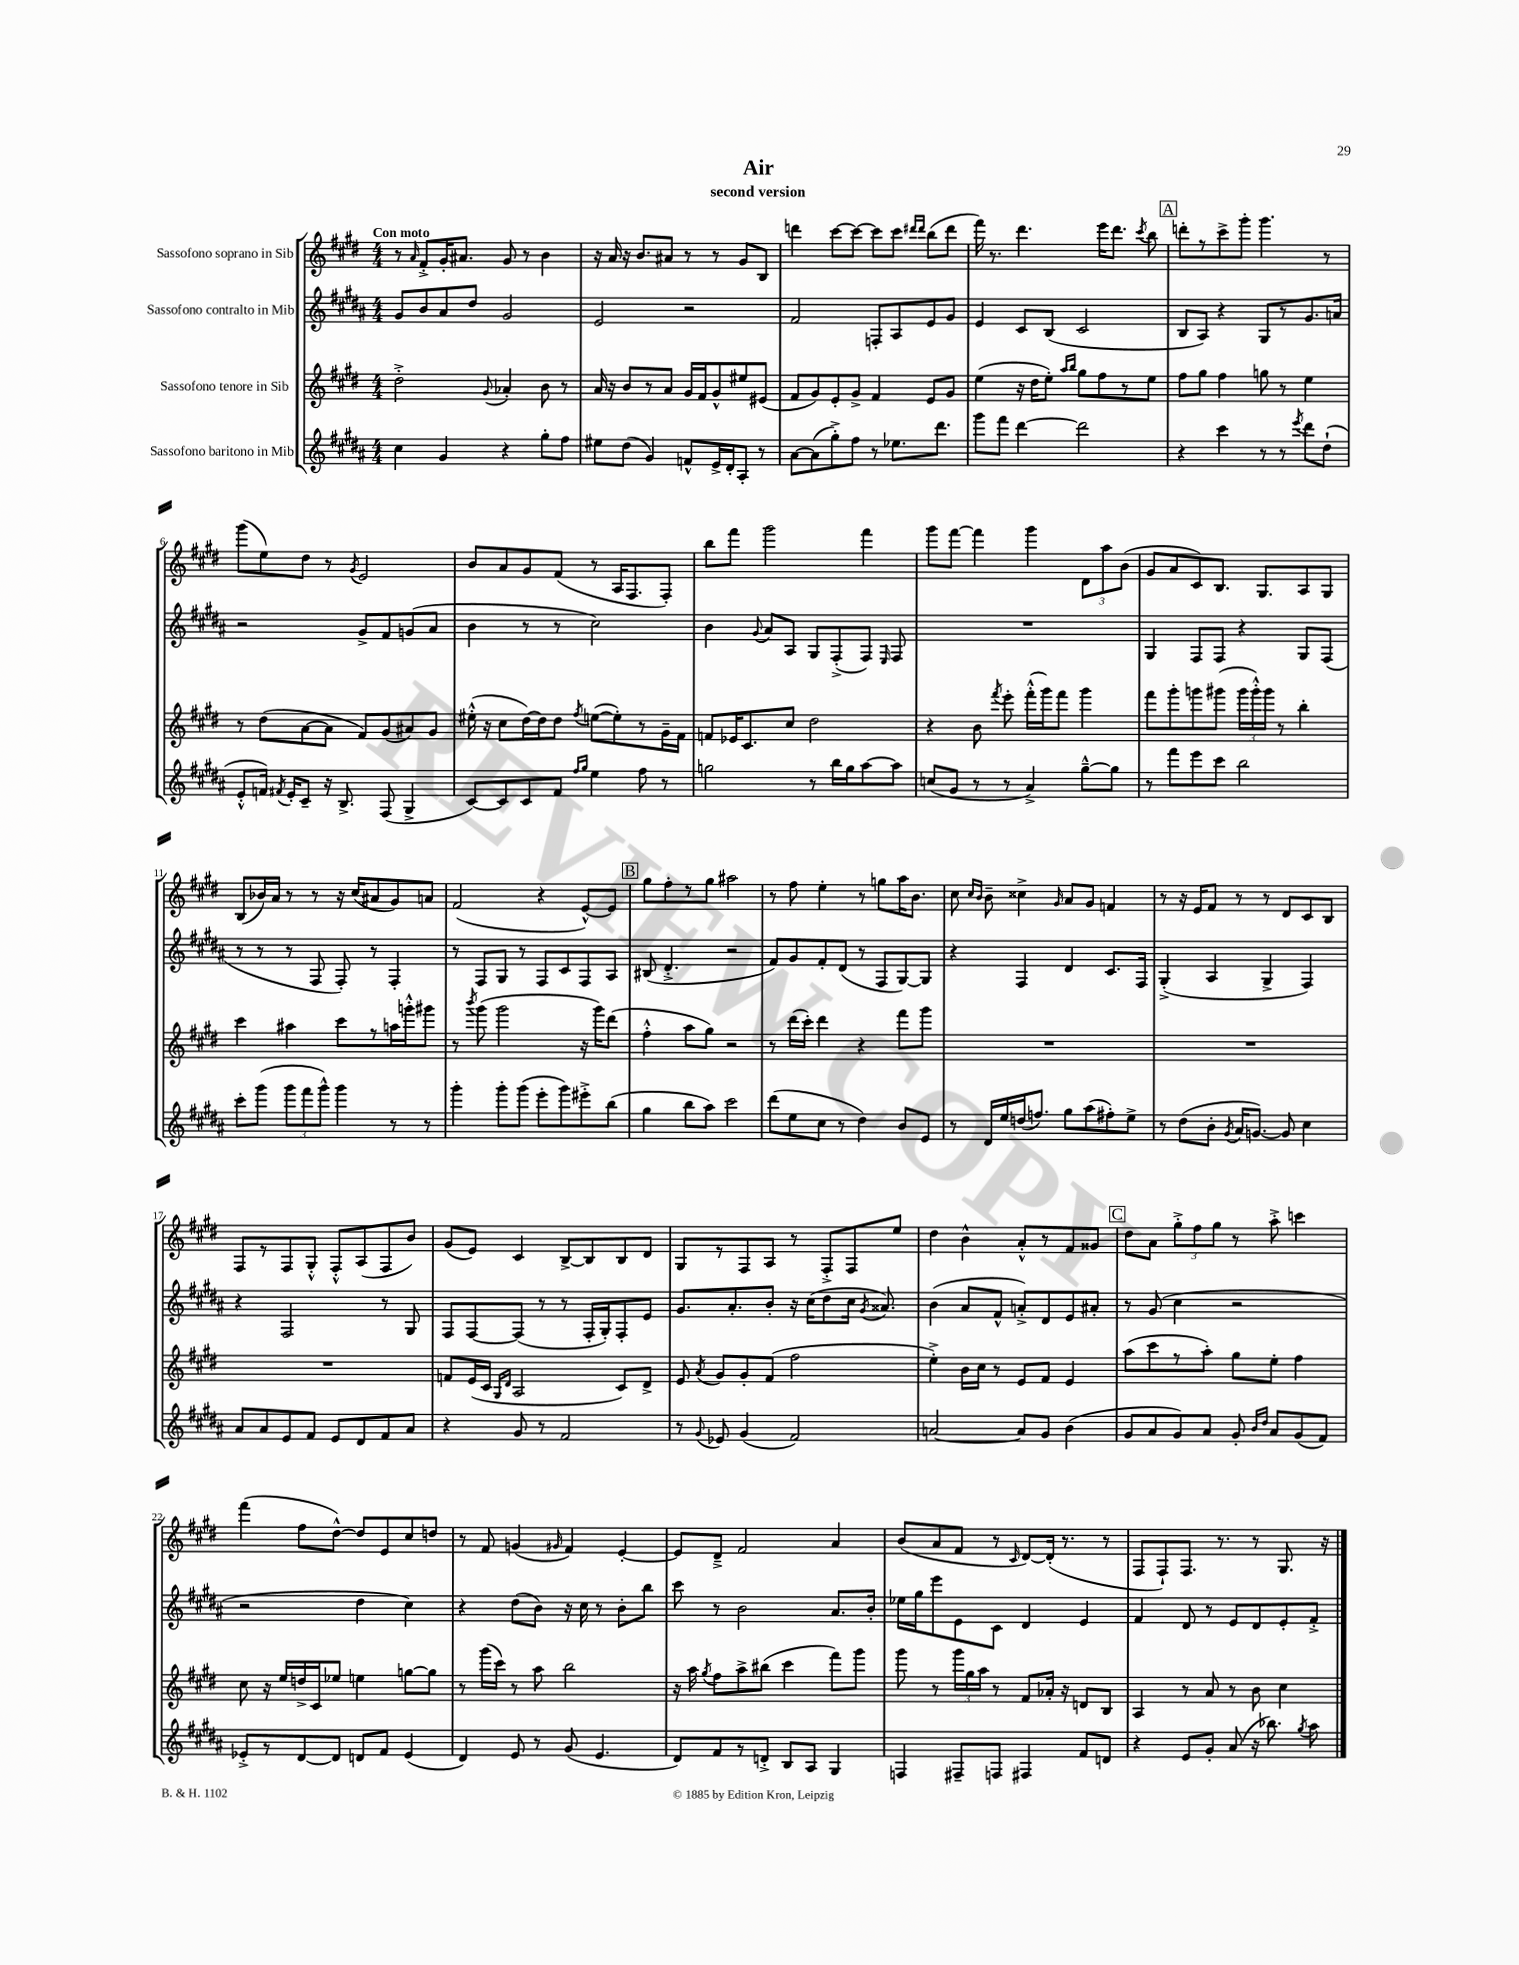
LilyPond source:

\header { title = "Air" subtitle = "second version" }
<<
\new StaffGroup <<
\new Staff = "s0" \with { instrumentName = "Sassofono soprano in Sib" } {
    \clef treble \key e \major \numericTimeSignature \time 4/4 \tempo "Con moto"
    \autoBeamOff r8 \grace { a'16 } fis'8[-.-> gis'16-. ais'8.] gis'8 r8 b'4 |
    r16 a'16 r16 b'8.[ ais'8] r8 r8 gis'8[ b8] |
    d'''4 cis'''8[~ cis'''8]~ cis'''8[ cis'''8] \grace { dis'''16[ dis'''16] } b''8[( dis'''8] |
    fis'''16) r8. dis'''4. e'''16[ dis'''8.] \acciaccatura { cis'''8 } b''8 |
    \mark \markup { \box "A" } d'''8[-. r8 cis'''8-> gis'''8]-. gis'''4. r8 |
    gis'''8[( e''8) dis''8] r8 \acciaccatura { gis'8 } e'2 |
    b'8[ a'8 gis'8 fis'8]( r8 a16[ fis8. fis8]-.) |
    b''8[ fis'''8] gis'''2 fis'''4 |
    gis'''8[ fis'''8]~ fis'''4 gis'''4 \tuplet 3/2 { dis'8[ a''8 b'8]( } |
    gis'8[ a'8 cis'8) b8.] gis8.[ a8 gis8] |
    b8[( bes'16) a'16] r8 r8 r16 cis''16[( ais'8 gis'8) a'8] |
    fis'2( r4 e'8[~-^) e'8] |
    \mark \markup { \box "B" } gis''8[ fis''8-. r8 gis''8] ais''2 |
    r8 fis''8 e''4-. r8 g''8[ a''16 b'8.] |
    cis''8 \grace { cis''16[ b'16] } b'8-- cisis''4-> \grace { gis'16 } a'8[ gis'8] f'4 |
    r8 r16 e'16[ fis'8] r8 r8 dis'8[ cis'8 b8] |
    fis8[ r8 fis8 gis8]-.-^ fis8[-.-^ a8( fis8 b'8]) |
    gis'8[( e'8]) cis'4 b8[~-> b8 b8 dis'8] |
    gis8[ r8 fis8 a8] r8 fis8[-.-> fis8 e''8] |
    dis''4 b'4-^ a'8[-.-^ r8 fis'8 gisis'8] |
    \mark \markup { \box "C" } dis''8[ a'8] \tuplet 3/2 { gis''8[-.-> fis''8 gis''8] } r8 a''8-.-> c'''4 |
    fis'''4( fis''8[ dis''8]~-^) dis''8[ e'8 cis''8 d''8] |
    r8 fis'8 g'4( \grace { gis'16 } fis'4) e'4~-. |
    e'8[ dis'8]---> fis'2 a'4 |
    b'8[( a'8 fis'8] r8 \grace { cis'16 } dis'8[~) dis'16]-.( r8. r8 |
    fis8[ fis8-!) fis8.] r8. r8 gis8. r16 \bar "|." |
}
\new Staff = "s1" \with { instrumentName = "Sassofono contralto in Mib" } {
    \clef treble \key b \major \numericTimeSignature \time 4/4
    \autoBeamOff gis'8[ b'8 ais'8 dis''8] gis'2 |
    e'2 r2 |
    fis'2 f8[-. ais8 e'8 gis'8] |
    e'4 cis'8[ b8]( cis'2 |
    \mark \markup { \box "A" } b8[ ais8]) r4 gis8[ r8 gis'8. a'16] |
    r2 gis'8[-> fis'8 g'8( ais'8] |
    b'4 r8 r8 cis''2) |
    b'4 \appoggiatura { gis'8 } ais'8[ ais8] gis8[ fis8-.->( fis8]) \grace { e16 } fis8 |
    R1 |
    gis4 fis8[ fis8] r4 gis8[ fis8]( |
    r8 r8 r8 fis8 fis8-.) r8 fis4-. |
    r8 fis8[ gis8] r8 fis8[ cis'8 fis8 ais8] |
    \mark \markup { \box "B" } bis8( dis'4.-.-> r2 |
    fis'8[) gis'8 fis'8-. dis'8]( r8 fis8[ gis8~) gis8] |
    r4 fis4 dis'4 cis'8.[ fis16] |
    gis4-.->( ais4 gis4-> fis4) |
    r4 fis2 r8 gis8 |
    fis8[ fis8~ fis8]( r8 r8 fis16[-. gis16-.) fis8-. e'8] |
    gis'8.[ ais'8.-. b'8]-. r16 cis''16[( dis''8 cis''16] \acciaccatura { gis'8 } aisis'8.) |
    b'4( ais'8[ fis'8]-^ a'8[-.->) dis'8 e'8 ais'8]-. |
    \mark \markup { \box "C" } r8 gis'8( cis''4 r2 |
    r2 dis''4 cis''4) |
    r4 dis''8[( b'8]) r16 cis''16 r8 b'8[-. b''8] |
    cis'''8 r8 b'2 ais'8.[ b'16]-. |
    ees''16[ gis''16 e'''8 e'8 cis'8] dis'4 e'4 |
    fis'4 dis'8 r8 e'8[ dis'8 e'8-. fis'8]-.-> \bar "|." |
}
\new Staff = "s2" \with { instrumentName = "Sassofono tenore in Sib" } {
    \clef treble \key e \major \numericTimeSignature \time 4/4
    \autoBeamOff dis''2-.-> \appoggiatura { gis'8 } aes'4-. b'8 r8 |
    a'16 r16 b'8[ r8 a'8] gis'16[ fis'16 gis'8-^ eis''8 eis'8]( |
    fis'8[ gis'8) e'8-. gis'8]-> fis'4 e'8[ gis'8] |
    e''4( r16 dis''16[ e''8]-.) \grace { a''16[ b''16] } gis''8[ fis''8 r8 e''8] |
    \mark \markup { \box "A" } fis''8[ gis''8] fis''4 g''8 r8 e''4 |
    r8 dis''8[( a'8~ a'8] fis'8[) gis'8( ais'8) gis'8] |
    eis''16-.-^( r16 cis''8[ dis''16~) dis''16 dis''8] \acciaccatura { fis''8 } e''8[~( e''8-.) r8 gis'16-- fis'16] |
    f'8[ ees'16 cis'8. cis''8] dis''2 |
    r4 b'8 \acciaccatura { fis'''8 } e'''8-. fis'''16[-.-^( gis'''16) fis'''8] gis'''4 |
    fis'''8[ gis'''8-. g'''8 gis'''8]( \tuplet 3/2 { gis'''16[ gis'''16-.-^) gis'''16] } r8 b''4-. |
    cis'''4 ais''4 cis'''8[ r8 a''16 g'''16-.-^ gis'''8] |
    r8 \acciaccatura { b'''8 } gis'''8( gis'''2 r16 gis'''16[) dis'''8]( |
    \mark \markup { \box "B" } fis''4-.-^ a''8[ gis''8]) r2 |
    r8 dis'''16[( cis'''16]-.) dis'''4 r4 fis'''8[ gis'''8] |
    R1 |
    R1 |
    R1 |
    f'8[ e'16( cis'16] \grace { gis16[ dis'16] } a2 cis'8[) dis'8]-> |
    e'8 \acciaccatura { a'8 } gis'8[ gis'8-. fis'8]( fis''2 |
    e''4-.->) b'16[ cis''16] r8 e'8[ fis'8] e'4 |
    \mark \markup { \box "C" } a''8[( cis'''8 r8 a''8]-.) gis''8[ e''8]-. fis''4 |
    cis''8 r16 e''16[ d''16-> cis'16 ees''8] e''4 g''8[~ g''8] |
    r8 gis'''16[( cis'''16]) r8 a''8 b''2 |
    r16 a''16 \acciaccatura { gis''8 } fis''8[ a''8-> bis''8]( cis'''4 fis'''8[) gis'''8] |
    gis'''8 r8 \tuplet 3/2 { gis'''16[ gis''16 a''16] } r8 fis'8[ aes'16]-. r16 d'8[ b8] |
    a4 r8 a'8 r8 b'8 cis''4 \bar "|." |
}
\new Staff = "s3" \with { instrumentName = "Sassofono baritono in Mib" } {
    \clef treble \key b \major \numericTimeSignature \time 4/4
    \autoBeamOff cis''4 gis'4 r4 gis''8[-. fis''8] |
    eis''8[ dis''8]( gis'4) f'8[-^ e'16-> dis'16-. ais8]-. r8 |
    ais'8[~ ais'8( gis''8-.->) fis''8] r8 ees''8.[ dis'''8.] |
    gis'''8[ fis'''8] dis'''4~ dis'''2 |
    \mark \markup { \box "A" } r4 cis'''4 r8 r8 \acciaccatura { e'''8 } dis'''8[ dis''8]-!( |
    e'8[-.-^ f'16]) \acciaccatura { fis'8 } e'16[-. cis'8]-- r16 b8.-> fis8( gis4-> |
    cis'8[~) cis'8 cis'8 fis'8] \grace { fis''16[ gis''16] } e''4 fis''8 r8 |
    g''2 r8 b''16[ g''16 ais''8~ ais''8] |
    c''8[( gis'8] r8 r8 ais'4->) gis''8[~---^ gis''8] |
    r8 fis'''8[ e'''8 cis'''8] b''2 |
    cis'''8[-. gis'''8]( \tuplet 3/2 { gis'''8[ fis'''8 gis'''8]-^) } gis'''4 r8 r8 |
    gis'''4-. gis'''8[-. gis'''8]( e'''8[-. gis'''8) eis'''8-.-> b''8]( |
    \mark \markup { \box "B" } gis''4 b''8[ ais''8]) cis'''2 |
    dis'''8[( e''8 cis''8] r8 dis''4) b'8[ e'8] |
    r8 dis'16[ e''16 d''16( f''8.]) gis''8[ ais''8( fis''8-.) e''8]-> |
    r8 dis''8[( b'8]-. \acciaccatura { gis'8 } ais'16[ g'8.]~) g'8 cis''4 |
    ais'8[ ais'8 e'8 fis'8] e'8[ dis'8 fis'8 ais'8] |
    r4 gis'8 r8 fis'2 |
    r8 \appoggiatura { gis'8 } ees'8 gis'4( fis'2) |
    a'2~ a'8[ gis'8] b'4( |
    \mark \markup { \box "C" } gis'8[ ais'8 gis'8) ais'8] gis'8-. \grace { b'16[ dis''16] } ais'8[ gis'8( fis'8]) |
    ees'8[-.-> r8 dis'8~ dis'8] d'8[ fis'8] ees'4( |
    dis'4) e'8 r8 gis'8( e'4. |
    dis'8[) fis'8 r8 d'8]-.-> b8[ ais8] gis4 |
    f4 fis8[-- f8] fis4 fis'8[ d'8] |
    r4 e'8[ gis'8]-. ais'8( r16 bes''8.) \acciaccatura { gis''8 } ais''8 \bar "|." |
}
>>
>>
